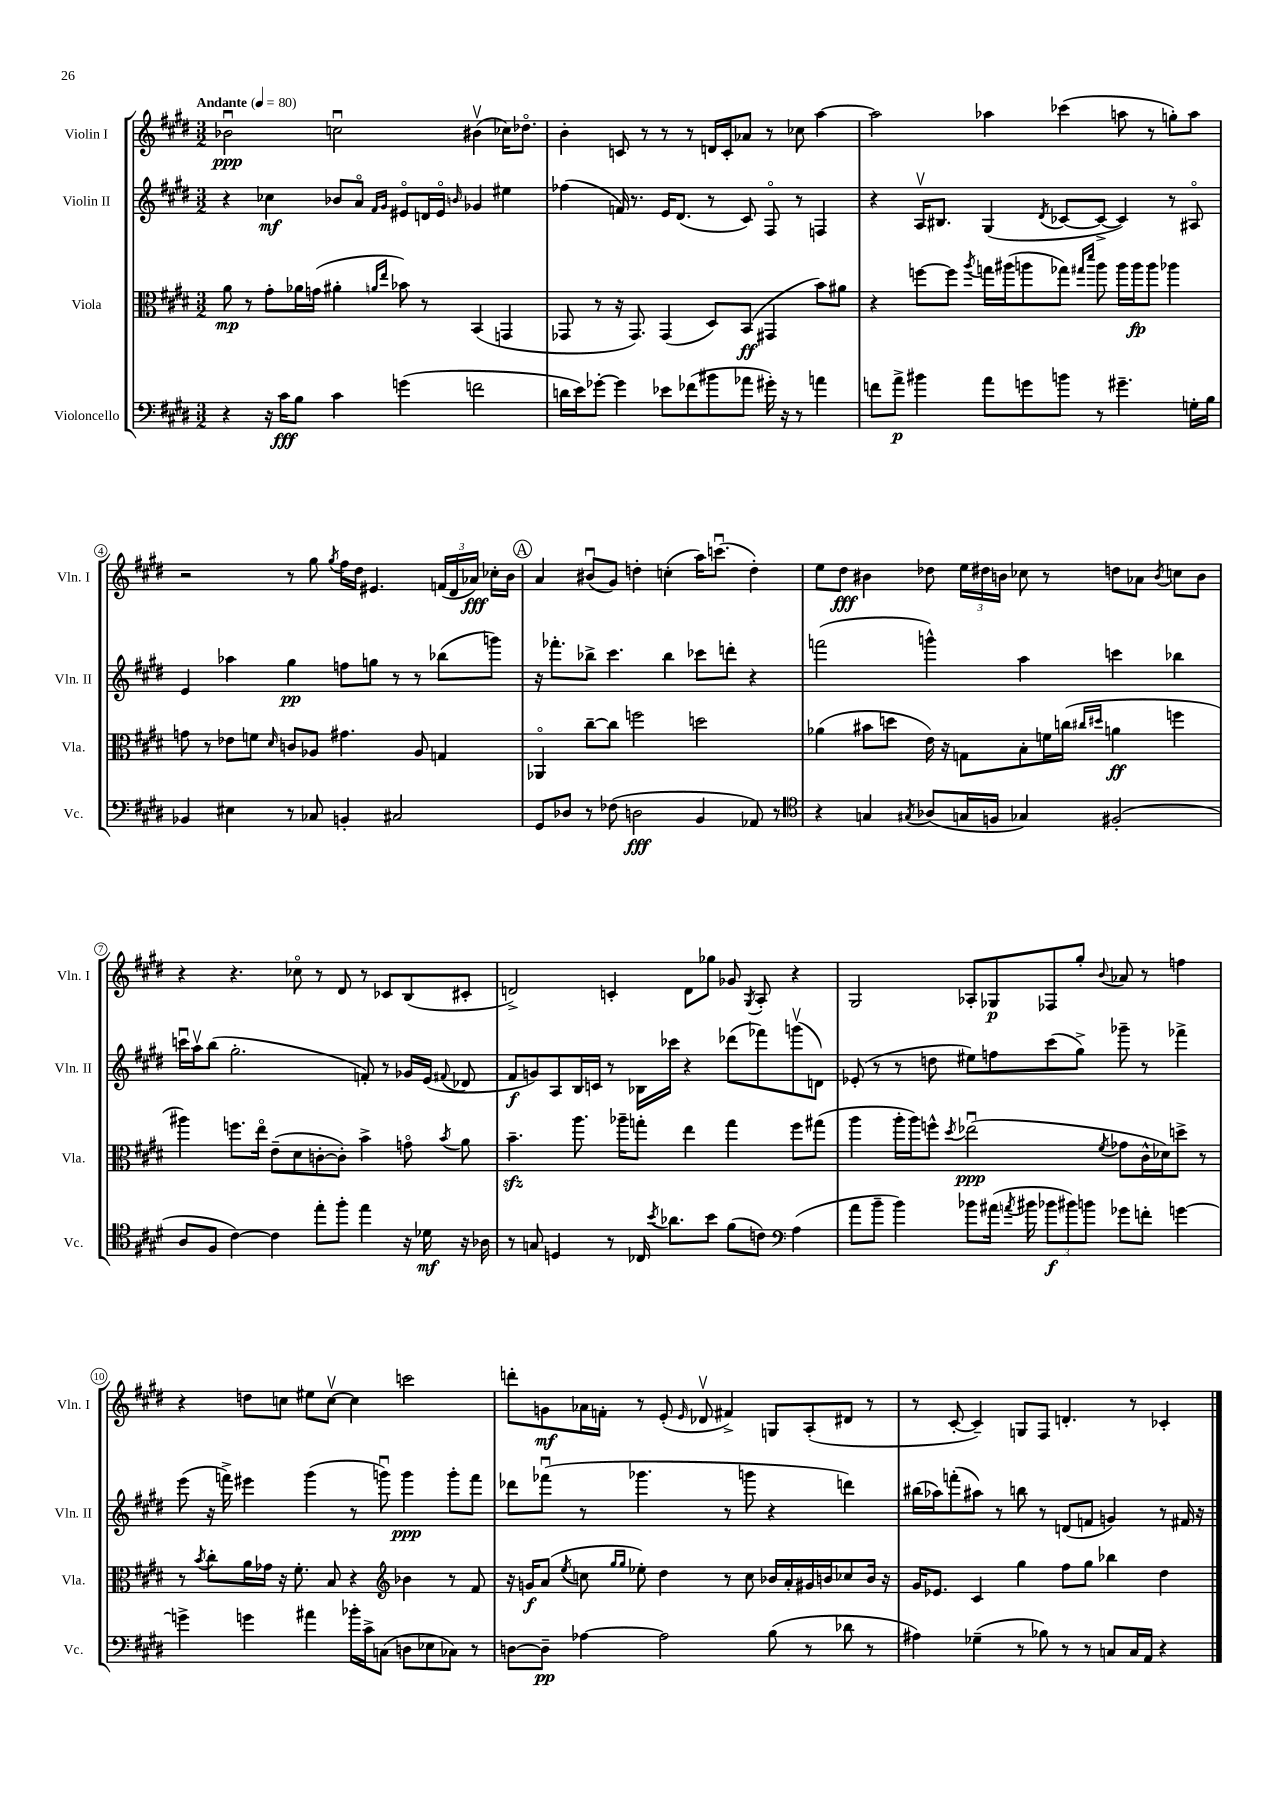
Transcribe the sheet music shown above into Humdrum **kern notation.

**kern	**kern	**kern	**kern
*staff4	*staff3	*staff2	*staff1
*clefF4	*clefC3	*clefG2	*clefG2
*k[f#c#g#d#]	*k[f#c#g#d#]	*k[f#c#g#d#]	*k[f#c#g#d#]
*M3/2	*M3/2	*M3/2	*M3/2
*MM80	*MM80	*MM80	*MM80
4r	8a	4r	2b-u
.	8r	.	.
16r	8g#'	4cc-	.
16c#	.	.	.
8B	16a-	.	.
.	(16g	.	.
4c#	4a#'	8b-	2ccu
.	.	8ao	.
.	16qqa	16qqf#	.
.	16qqee	16qqg#	.
(4g	8b-)	8e#o	.
.	8r	16d	.
.	.	16e#o	.
.	.	16qqb	.
2f	(4BB	4g-	(4b#v
.	4GG	4ee#	16cc-)
.	.	.	8.dd-o
=	=	=	=
16d	8GG-	(4ff-	4b'
16e)	.	.	.
[8g-'	8r	.	.
4g-]	16r	16f)	8c
.	8.GG-)	8.r	.
.	.	.	8r
8e-	(4GG-	16e	8r
.	.	(8.d#	.
(8f-	.	.	8r
8b#	8D#)	8r	16d
.	.	.	16c'
8a-	(8BB	8c#)	8a-
16g#')	4GG#	8F#o	8r
16r	.	.	.
8r	.	8r	8cc-
4a	8b)	4F	[4aa
.	8a#	.	.
=	=	=	=
8f	4r	4r	2aa]
8a^	.	.	.
4b#	[8ff	16Av	.
.	.	8.B#	.
.	8ff]	.	.
.	8qaa	.	.
8a	16gg	(4G#	4aa-
.	(16aa#	.	.
8g	8aa	.	.
.	.	8qd#	.
8b	8gg-)	[8c-	(4ccc-
.	16qqgg#	.	.
.	16qqddd#	.	.
8r	8aa	8c-^_	.
4.g#~	16aa	4c-])	8aa
.	16aa	.	.
.	8aa	.	8r
.	4aa-	8r	8gg')
16G'	.	8A#o	8aa
16B	.	.	.
=	=	=	=
4BB-	8g	4e	2r
.	8r	.	.
4E#	8e-	4aa-	.
.	8f	.	.
.	16qqd#	.	.
8r	8c	4gg#	8r
8C-	8A-	.	8gg#
.	.	.	8qgg#
4BB'	4.g#	8ff	16ff#
.	.	.	16dd#
.	.	8gg	4.e#
2C#	.	8r	.
.	8A-	8r	.
.	4G	(8bb-	(24f
.	.	.	24d#
.	.	.	24a-)
.	.	8ggg)	16cc-'
.	.	.	16b
=	=	=	=
8GG#	4AA-o	16r	4a
.	.	8.fff-'	.
8D-	.	.	.
8r	[8cc#~	8bb-^	(8b#u
(8F-	8cc#]	4.ccc#	8g#)
2D	2ff	.	4dd'
.	.	4bb-	(4cc'
4BB	2dd	8ccc-	16aa)
.	.	.	(8.cccu
.	.	8ddd'	.
8AA-)	.	4r	4dd')
8r	.	.	.
=	=	=	=
*clefC4	*	*	*
4r	(4a-	(2fff	8ee
.	.	.	8dd#
4G	8b#	.	4b#
.	8dd	.	.
8qG#	.	.	.
(8A-	16e)	4ggg^^)	8dd-
.	16r	.	.
16G	8G	.	24ee
.	.	.	24dd#
16F	.	.	.
.	.	.	24b
4G-)	8B'	4aa	8cc-
.	16f	.	8r
.	(16cc	.	.
.	16qqcc#	.	.
.	16qqdd#	.	.
(2F#'	4a	4ccc	8dd
.	.	.	8a-
.	.	.	8qb
.	4ff	4bb-	8cc
.	.	.	8b
=	=	=	=
8A	4aa#)	16cccu	4r
.	.	16aav	.
8F#	.	(8bb	.
[4c#)	8.ff	2.gg#'	4.r
.	16eeo	.	.
4c#]	(8e~	.	.
.	8d#	.	8cc-o
8ee'	[8c'	.	8r
8ff#'	8c'])	.	8d#
4ee	4b^	8f')	8r
.	.	8r	8c-
16r	8go	16g-	(8B
16d-	.	(16e	.
.	8qb	8qqf#	.
16r	8a	8d-	8c#'
16A-	.	.	.
=	=	=	=
8r	4.b~	8f#	2d^)
8G	.	8g)	.
4D	.	8A	.
.	8.aa	16B	.
.	.	16c	.
8r	.	8r	4c'
.	16aa-~	.	.
16C-	8gg'	16B-	.
8qb	.	.	.
8.a-	.	16ccc-	.
.	4ee	4r	8d
8b	.	.	8gg-
(8f#	4gg	(8ddd-	8g-
.	.	.	8qG#
8c)	.	8fff-)	8A'
*clefF4	*	*	*
(4A	8ff#	(8gggv	4r
.	(8gg#	8d)	.
=	=	=	=
8a	4aa	(8e-'	2G#
8b~	.	8r	.
4b)	16aa'	8r	.
.	16aa)	.	.
.	8ff^^	8dd	.
.	8qdd#	.	.
8b-	(2ee-u	8ee#)	8A-'
(16a#	.	8ff	8G-
8qa	.	.	.
16b#	.	.	.
12b-	.	(8ccc#	8F-
12b#)	.	.	.
.	.	8gg#^)	8gg#'
12b	.	.	.
.	8qf#	.	8qqb
8g-	8g-	8ggg-~	8a-
8f'	16c#^^	8r	8r
.	16d-)	.	.
[4g	8dd^	4fff-^	4ff
.	8r	.	.
=	=	=	=
4g^]	8r	(8eee	4r
.	8qb	.	.
.	8cc#'	16r	.
.	.	16fff^)	.
4g	16a	4eee#	8dd
.	16g-	.	.
.	16r	.	8cc
.	8.f#'	.	.
4a#	.	(4ggg#	8ee#
.	8B	.	[8ccv
16b-'	4r	8r	4cc]
16c#^	.	.	.
(8C	.	8gggu)	.
*	*clefG2	*	*
8D	4b-	4ggg	2ccc
8E-	.	.	.
8C-)	8r	8ggg'	.
8r	8f#	8fff	.
=	=	=	=
[8D	16r	8ddd-	8ddd'
.	16g	.	.
8D~]	(8a	(8fff-u	8g
.	8qee	.	.
[4A-	8cc	8r	16a-
.	.	.	16f'
.	16qqgg#	.	.
.	16qqgg#	.	.
.	8ee-')	4.ggg-	8r
2A-]	4dd#	.	(8e'
.	.	.	16qqe
.	.	.	8d-v
.	8r	8r	4f#^)
.	8cc	8ggg	.
(8B	16b-	4r	8G
.	16a'	.	.
8r	16g#	.	(8A'
.	16b	.	.
8d-	8cc-	4ddd)	8d#
8r	16b	.	8r
.	16r	.	.
=	=	=	=
4A#)	16g#	(16bb#	8r
.	8.e-	16aa-)	.
.	.	(8fff'	[8c#'
(4G-~	4c#	8aa#)	4c#~])
.	.	8r	.
8r	4gg#	8bb	8G
8B-)	.	8r	8F#
8r	8ff#	(8d	4.d'
8r	8gg#	8f	.
8C	4bb-	4g)	.
16C	.	.	8r
16AA	.	.	.
4r	4dd#	8r	4c-'
.	.	16f#	.
.	.	16r	.
==	==	==	==
*-	*-	*-	*-
